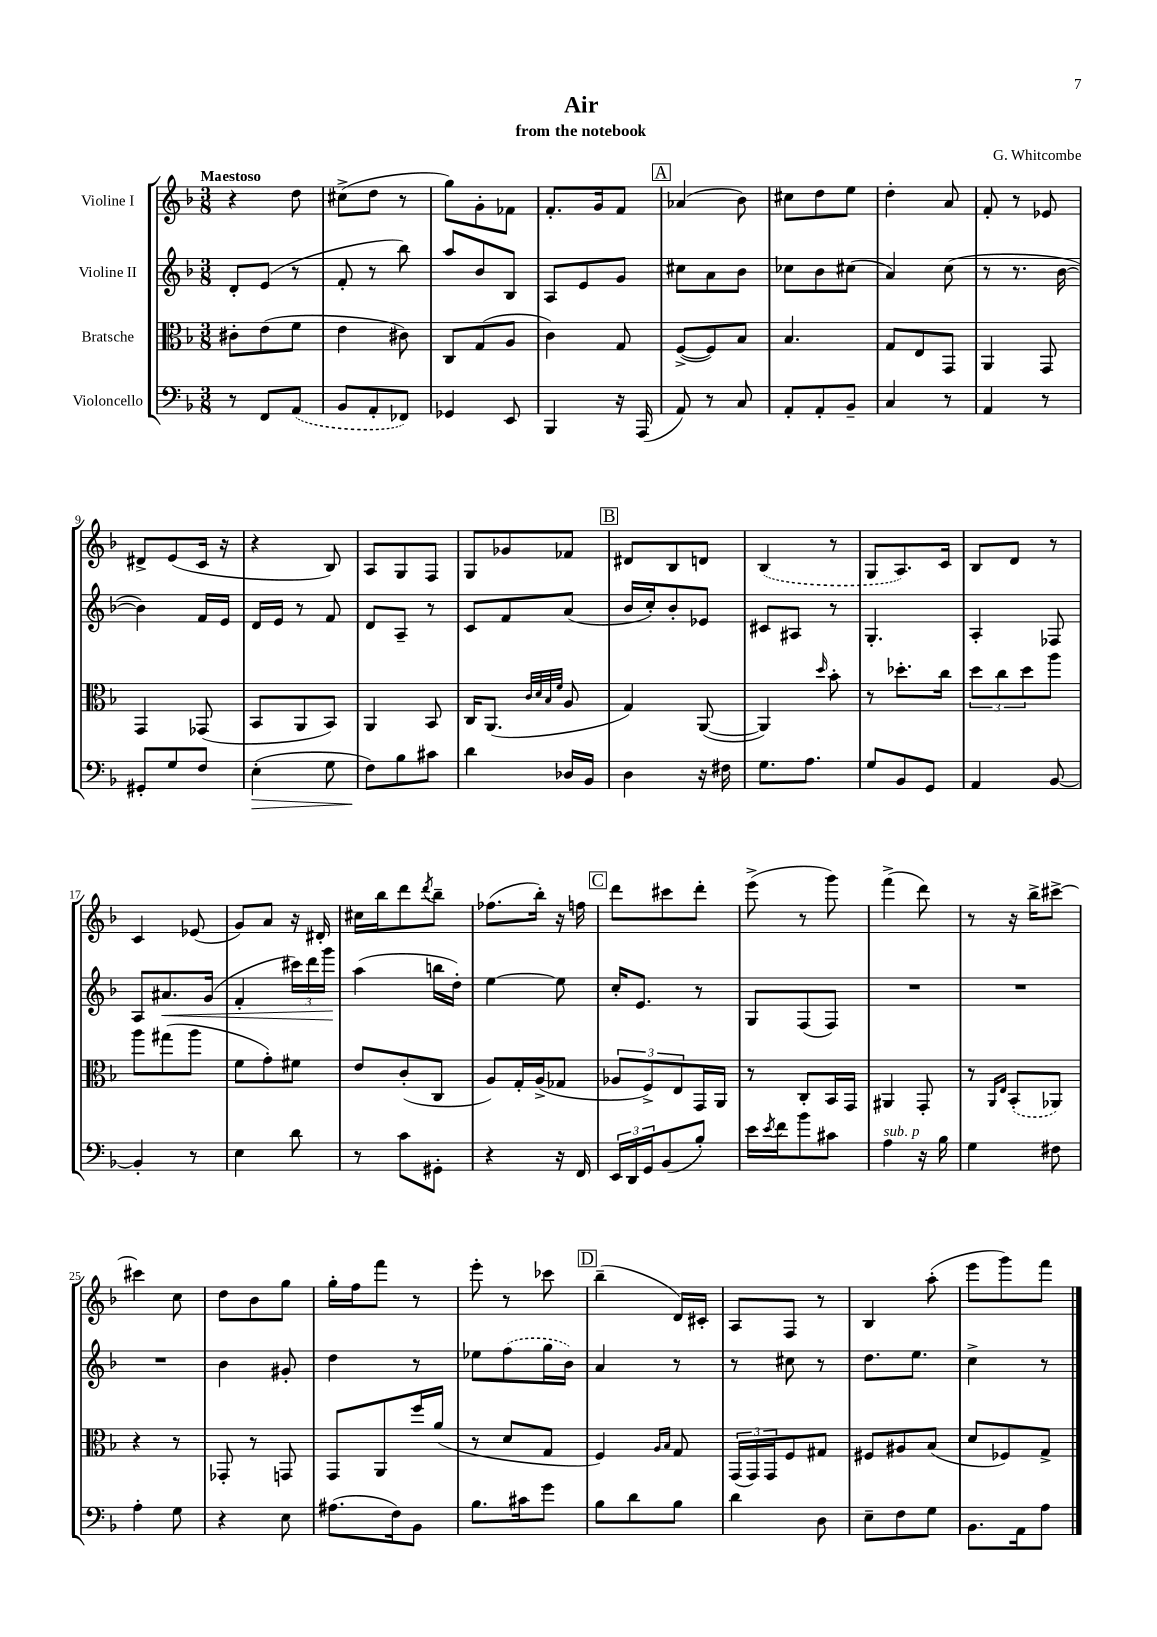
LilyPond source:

\header { title = "Air" composer = "G. Whitcombe" subtitle = "from the notebook" }
<<
\new StaffGroup <<
\new Staff = "s0" \with { instrumentName = "Violine I" } {
    \clef treble \key f \major \numericTimeSignature \time 3/8 \tempo "Maestoso"
    r4 d''8 |
    cis''8->( d''8 r8 |
    g''8) g'8-. fes'8 |
    f'8.-. g'16 f'8 |
    \mark \markup { \box "A" } aes'4( bes'8) |
    cis''8 d''8 e''8 |
    d''4-. a'8 |
    f'8-. r8 ees'8 |
    dis'8-> e'8( c'16 r16 |
    r4 bes8) |
    a8 g8 f8 |
    g8 ges'8 fes'8 |
    \mark \markup { \box "B" } dis'8 bes8 d'8 |
    \once \slurDashed bes4( r8 |
    g8 a8.) c'16 |
    bes8 d'8 r8 |
    c'4 ees'8( |
    g'8) a'8 r16 dis'16-. |
    cis''16 bes''16 d'''8 \acciaccatura { d'''8 } bes''8-- |
    fes''8.( bes''16-.) r16 f''16 |
    \mark \markup { \box "C" } d'''8 cis'''8 d'''8-. |
    e'''8->( r8 g'''8) |
    f'''4->( d'''8) |
    r8 r16 bes''16-> cis'''8~-> |
    cis'''4 c''8 |
    d''8 bes'8 g''8 |
    g''16-. f''16 f'''8 r8 |
    e'''8-. r8 ces'''8 |
    \mark \markup { \box "D" } bes''4--( d'16) cis'16-. |
    a8 f8 r8 |
    bes4 a''8-.( |
    e'''8 g'''8) f'''8 \bar "|." |
}
\new Staff = "s1" \with { instrumentName = "Violine II" } {
    \clef treble \key f \major \numericTimeSignature \time 3/8
    d'8-. e'8( r8 |
    f'8-. r8 bes''8) |
    a''8 bes'8 bes8 |
    a8 e'8 g'8 |
    \mark \markup { \box "A" } cis''8 a'8 bes'8 |
    ces''8 bes'8 cis''8( |
    a'4) c''8( |
    r8 r8. bes'16~ |
    bes'4) f'16 e'16 |
    d'16 e'16 r8 f'8 |
    d'8 a8-- r8 |
    c'8 f'8 a'8( |
    \mark \markup { \box "B" } bes'16 c''16-.) bes'8-. ees'8 |
    cis'8 ais8 r8 |
    g4.-. |
    a4-. fes8 |
    a8 ais'8.\< g'16( |
    f'4-. \tuplet 3/2 { cis'''16) d'''16 g'''16\! } |
    a''4( b''16 d''16-.) |
    e''4~ e''8 |
    \mark \markup { \box "C" } c''16-. e'8. r8 |
    g8 f8( f8) |
    R4. |
    R4. |
    R4. |
    bes'4 gis'8-. |
    d''4 r8 |
    ees''8 \once \slurDashed f''8( g''16 bes'16) |
    \mark \markup { \box "D" } a'4 r8 |
    r8 cis''8 r8 |
    d''8. e''8. |
    c''4-> r8 \bar "|." |
}
\new Staff = "s2" \with { instrumentName = "Bratsche" } {
    \clef alto \key f \major \numericTimeSignature \time 3/8
    cis'8-. e'8( f'8 |
    e'4 cis'8) |
    c8 g8( a8 |
    c'4) g8 |
    \mark \markup { \box "A" } f8~->( f8) bes8 |
    bes4. |
    g8 e8 g,8 |
    a,4 g,8 |
    g,4 ges,8( |
    bes,8 a,8 bes,8) |
    a,4 bes,8 |
    c16 a,8.( \grace { c'32 d'32 bes32 f'32 } a8 |
    \mark \markup { \box "B" } g4) a,8~( |
    a,4) \grace { d''16 } bes'8-. |
    r8 des''8.-. c''16 |
    \tuplet 3/2 { d''8 c''8 d''8 } a''8 |
    a''8 gis''8( a''8 |
    f'8 g'8-.) fis'8 |
    e'8 c'8-.( c8 |
    a8) g16-. a16->( ges8 |
    \mark \markup { \box "C" } \tuplet 3/2 { aes8 f8->) e8 } g,16 a,16 |
    r8 c8-. bes,16 g,16 |
    ais,4 g,8-. |
    r8 \grace { a,16 e16 } \once \slurDashed bes,8-.( aes,8) |
    r4 r8 |
    ges,8-. r8 g,8 |
    g,8 a,8 f''16 a'16( |
    r8 d'8 g8 |
    \mark \markup { \box "D" } f4) \grace { a16 bes16 } g8 |
    \tuplet 3/2 { g,16( g,16) g,16 } f8 gis8 |
    fis8 ais8 bes8( |
    d'8 fes8) g8-> \bar "|." |
}
\new Staff = "s3" \with { instrumentName = "Violoncello" } {
    \clef bass \key f \major \numericTimeSignature \time 3/8
    r8 f,8 \once \slurDashed a,8( |
    bes,8 a,8-. fes,8) |
    ges,4 e,8 |
    bes,,4 r16 a,,16( |
    \mark \markup { \box "A" } a,8) r8 c8 |
    a,8-. a,8-. bes,8-- |
    c4 r8 |
    a,4 r8 |
    gis,8-. g8 f8 |
    e4-.\>( g8 |
    f8\!) bes8 cis'8 |
    d'4 des16 bes,16 |
    \mark \markup { \box "B" } d4 r16 fis16 |
    g8. a8. |
    g8 bes,8 g,8 |
    a,4 bes,8~ |
    bes,4-. r8 |
    e4 d'8 |
    r8 c'8 gis,8-. |
    r4 r16 f,16 |
    \mark \markup { \box "C" } \tuplet 3/2 { e,16 d,16 g,16 } bes,8( bes8-.) |
    e'16 \acciaccatura { e'8 } f'16 bes'8 cis'8 |
    a4^\markup { \italic "sub. p" } r16 bes16 |
    g4 fis8 |
    a4-. g8 |
    r4 e8 |
    ais8.( f16) bes,8 |
    bes8. cis'16 g'8 |
    \mark \markup { \box "D" } bes8 d'8 bes8 |
    d'4 d8 |
    e8-- f8 g8 |
    bes,8. a,16 a8 \bar "|." |
}
>>
>>
